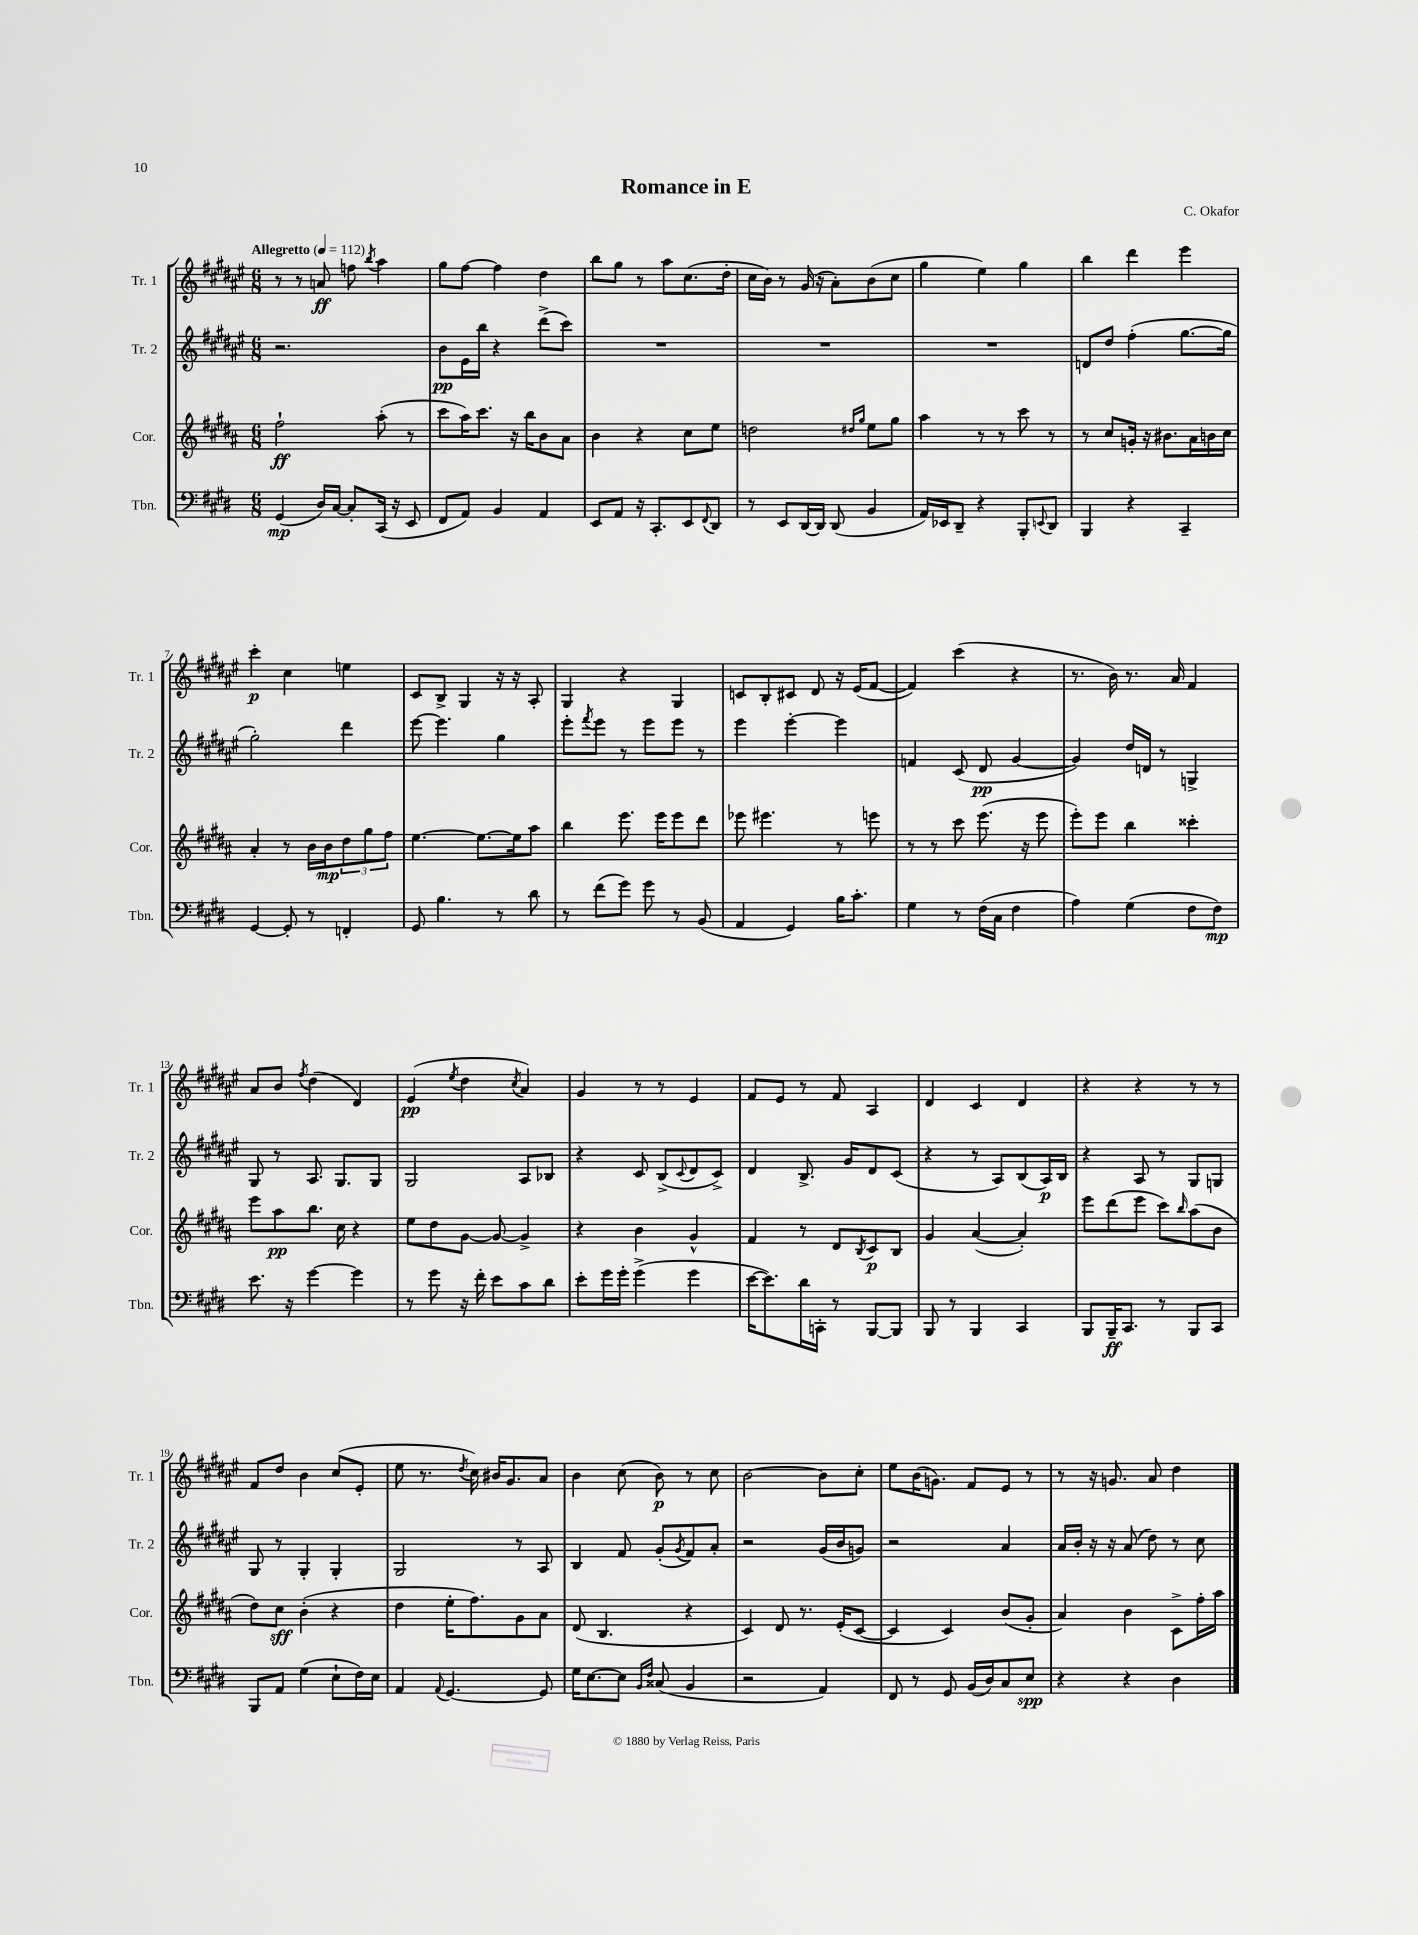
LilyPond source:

\header { title = "Romance in E" composer = "C. Okafor" }
<<
\new StaffGroup <<
\new Staff = "s0" \with { instrumentName = "Tr. 1" shortInstrumentName = "Tr. 1" } {
    \clef treble \key fis \major \numericTimeSignature \time 6/8 \tempo "Allegretto" 4 = 112
    r8 r8 a'8\ff f''8 \acciaccatura { b''8 } ais''4 |
    gis''8 fis''8~ fis''4 dis''4 |
    b''8 gis''8 r8 ais''8 cis''8.( dis''16-. |
    cis''16 b'16) r8 gis'16( r16 ais'8-.) b'8( cis''8 |
    gis''4 eis''4) gis''4 |
    b''4 dis'''4 eis'''4 |
    cis'''4-.\p cis''4 e''4 |
    cis'8 b8-> gis4 r16 r16 ais8-. |
    gis4 r4 gis4 |
    c'8 b8-. cis'8 dis'8 r16 eis'16( fis'8~ |
    fis'4) cis'''4( r4 |
    r8. b'16) r8. ais'16 fis'4 |
    ais'8 b'8 \acciaccatura { fis''8 } dis''4( dis'4) |
    eis'4\pp( \acciaccatura { eis''8 } dis''4 \acciaccatura { cis''8 } ais'4) |
    gis'4 r8 r8 eis'4 |
    fis'8 eis'8 r8 fis'8 ais4 |
    dis'4 cis'4 dis'4 |
    r4 r4 r8 r8 |
    fis'8 dis''8 b'4 cis''8( eis'8-. |
    eis''8 r8. \acciaccatura { dis''8 } cis''16) bis'16 gis'8. ais'8 |
    b'4 cis''8( b'8\p) r8 cis''8 |
    b'2~ b'8 cis''8-. |
    eis''8 b'16( g'8.) fis'8 eis'8 r8 |
    r8 r16 g'8. ais'8 dis''4 \bar "|." |
}
\new Staff = "s1" \with { instrumentName = "Tr. 2" shortInstrumentName = "Tr. 2" } {
    \clef treble \key fis \major \numericTimeSignature \time 6/8
    r2. |
    b'8\pp eis'16 b''16 r4 dis'''8->( cis'''8) |
    R2. |
    R2. |
    R2. |
    d'8 dis''8 fis''4-.( gis''8.~ gis''16 |
    gis''2-.) dis'''4 |
    eis'''8~ eis'''4. gis''4 |
    eis'''8-. \acciaccatura { fis'''8 } eis'''8 r8 eis'''8 eis'''8 r8 |
    eis'''4 eis'''4~-. eis'''4 |
    f'4 cis'8( dis'8\pp gis'4~ |
    gis'4) dis''16 d'16 r8 g4-> |
    gis8 r8 ais8. gis8. gis8 |
    gis2 ais8 bes8 |
    r4 cis'8 b8->( \appoggiatura { cis'8 } dis'8 cis'8->) |
    dis'4 b8.-> gis'16 dis'8 cis'8( |
    r4 r8 ais8) b8( ais16\p) b16 |
    r4 ais8 r8 gis8 g8 |
    gis8 r8 gis4-. gis4-. |
    gis2 r8 ais8 |
    b4 fis'8 gis'8-.( \acciaccatura { gis'8 } fis'8) ais'8-. |
    r2 gis'16( b'16 g'8) |
    r2 ais'4 |
    ais'16 b'16-. r16 r16 ais'8( dis''8) r8 cis''8 \bar "|." |
}
\new Staff = "s2" \with { instrumentName = "Cor." shortInstrumentName = "Cor." } {
    \clef treble \key b \major \numericTimeSignature \time 6/8
    fis''2-!\ff ais''8-.( r8 |
    cis'''8 ais''16) cis'''8. r16 b''16 b'8 ais'8 |
    b'4 r4 cis''8 e''8 |
    d''2 \grace { dis''16 gis''16 } e''8 gis''8 |
    ais''4 r8 r8 cis'''8 r8 |
    r8 cis''8 g'16-. r16 bis'8. ais'16 b'16 cis''16 |
    ais'4-. r8 b'16 b'16\mp \tuplet 3/2 { dis''8 gis''8 fis''8 } |
    e''4.~ e''8.~ e''16 ais''8 |
    b''4 e'''8. e'''16 e'''8 dis'''8 |
    ees'''8 eis'''4. r8 e'''8 |
    r8 r8 cis'''8 e'''8.( r16 e'''8 |
    e'''8-.) e'''8 b''4 cisis'''4-. |
    e'''8 ais''8\pp b''8. cis''16 r4 |
    e''8 dis''8 gis'8~ gis'8~ gis'4-> |
    r4 b'4 gis'4-^ |
    fis'4 r8 dis'8 \acciaccatura { b8 } cis'8\p b8 |
    gis'4 ais'4~( ais'4-.) |
    e'''8 dis'''8( e'''8 cis'''8) \grace { b''16 } ais''8( b'8 |
    dis''8) cis''8\sff b'4-.( r4 |
    dis''4 e''16-. fis''8.) gis'8 ais'8 |
    dis'8( b4. r4 |
    cis'4) dis'8 r8. e'16-.( cis'8~ |
    cis'4 cis'4) b'8( gis'8-. |
    ais'4) b'4 cis'8-> fis''16-. ais''16 \bar "|." |
}
\new Staff = "s3" \with { instrumentName = "Tbn." shortInstrumentName = "Tbn." } {
    \clef bass \key e \major \numericTimeSignature \time 6/8
    gis,4\mp( dis16) cis16~ cis8-. cis,16( r16 e,8 |
    fis,8 a,8) b,4 a,4 |
    e,8 a,8 r16 cis,8.-. e,8 \appoggiatura { fis,8 } dis,8 |
    r8 e,8 dis,16~ dis,16 dis,8( b,4 |
    a,16) ees,16 dis,8-- r4 b,,8-. \appoggiatura { e,8 } dis,8 |
    b,,4 r4 cis,4-- |
    gis,4~ gis,8-. r8 f,4-. |
    gis,8 b4. r8 dis'8 |
    r8 fis'8( gis'8) gis'8 r8 b,8( |
    a,4 gis,4) b16 cis'8.-. |
    gis4 r8 fis16( cis16 fis4 |
    a4) gis4( fis8 fis8\mp) |
    e'8. r16 gis'4~ gis'4 |
    r8 gis'8 r16 fis'16-. e'8 cis'8 dis'8 |
    e'8-. gis'16 gis'16-. gis'4->( gis'4 |
    e'16~ e'8.) dis'16 c,16-. r8 b,,8~ b,,8 |
    b,,8 r8 b,,4 cis,4 |
    b,,8 b,,16--\ff cis,8. r8 b,,8 cis,8 |
    b,,8 a,8 gis4( e8-! fis16) e16 |
    a,4 \appoggiatura { a,8 } gis,4.~ gis,8 |
    gis16 e8.~ e8 \grace { b,16 fis16 } cisis8( b,4 |
    r2 a,4) |
    fis,8 r8 gis,8 b,16( dis16) cis8 e8\spp |
    r4 r4 dis4 \bar "|." |
}
>>
>>
